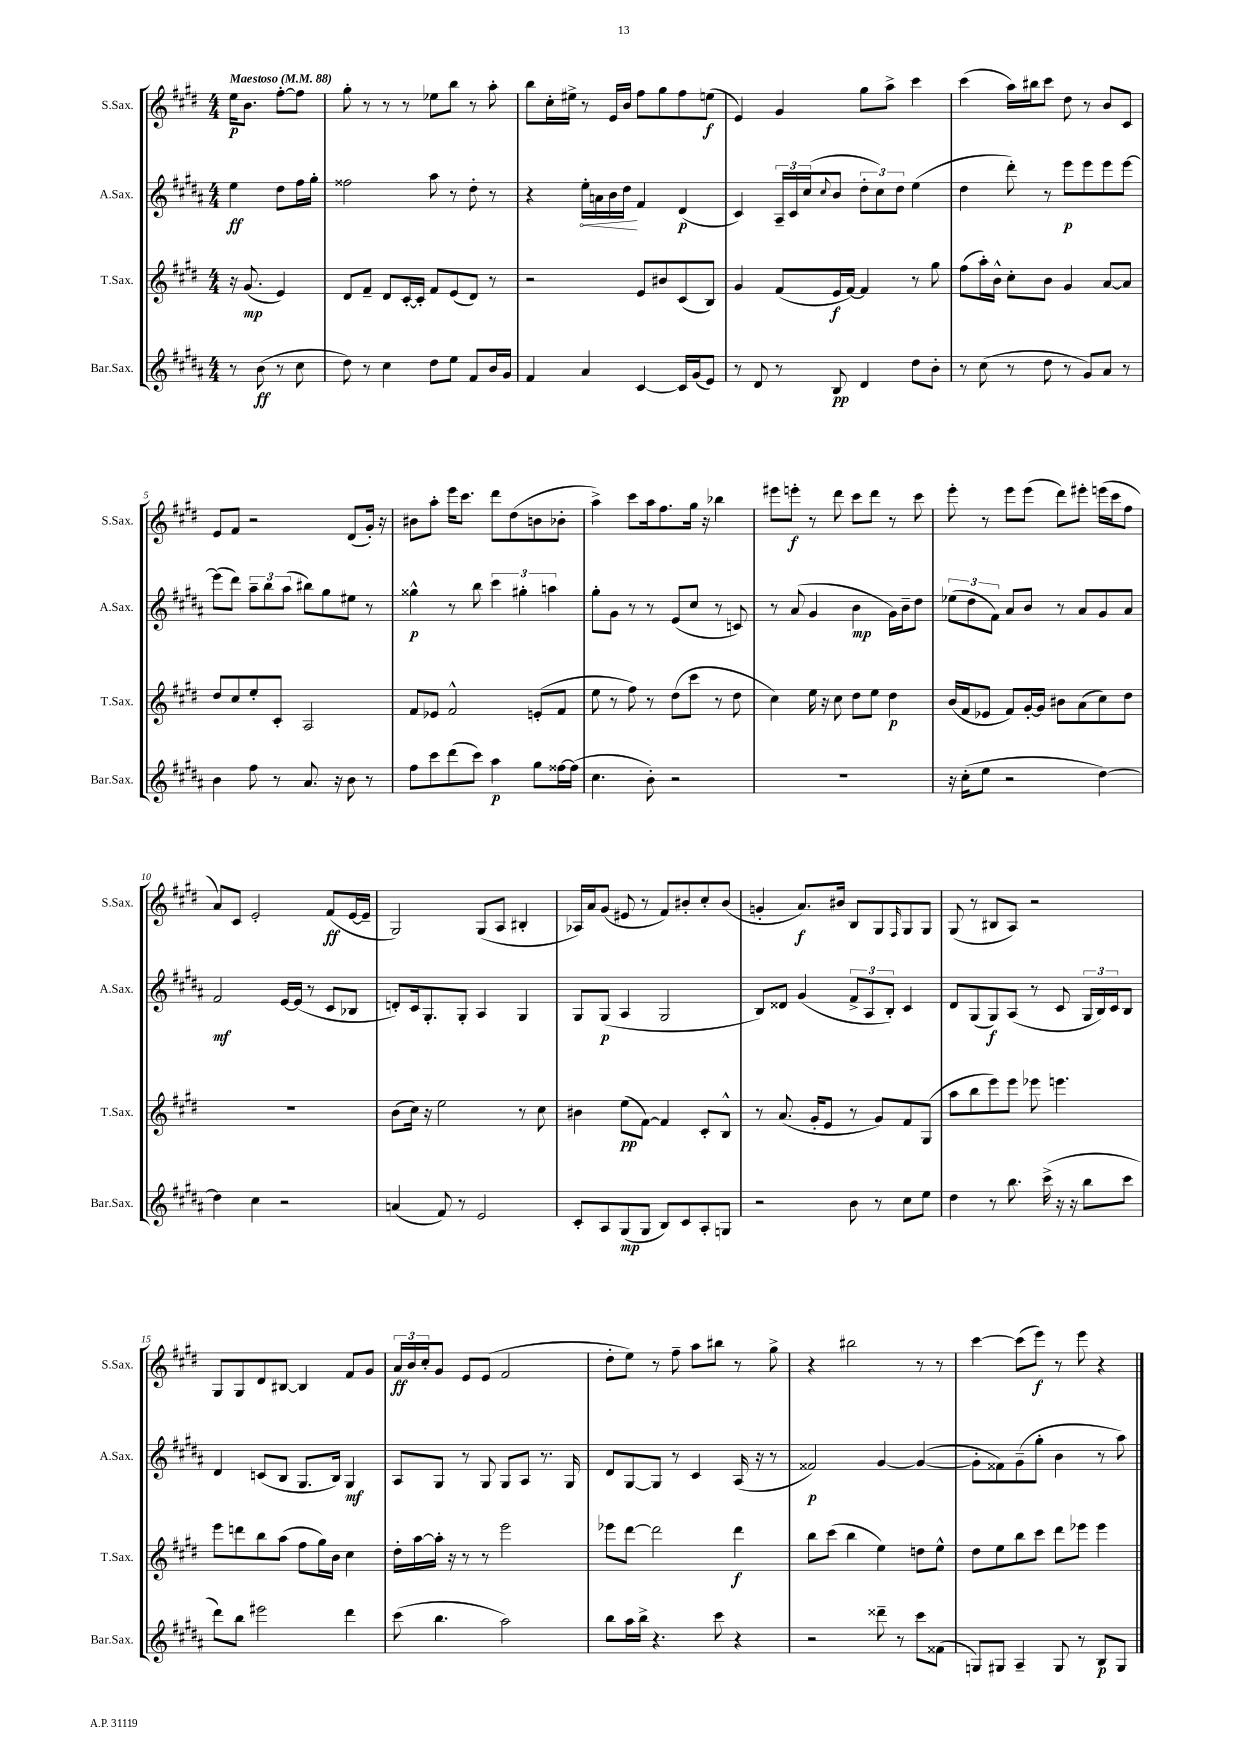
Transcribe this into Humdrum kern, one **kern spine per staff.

**kern	**dynam	**kern	**dynam	**kern	**dynam	**kern	**dynam
*part4	*part4	*part3	*part3	*part2	*part2	*part1	*part1
*staff4	*staff4	*staff3	*staff3	*staff2	*staff2	*staff1	*staff1
*I"Bar.Sax.	*	*I"T.Sax.	*	*I"A.Sax.	*	*I"S.Sax.	*
*I'Bar.Sax.	*	*I'T.Sax.	*	*I'A.Sax.	*	*I'S.Sax.	*
*clefG2	*	*clefG2	*	*clefG2	*	*clefG2	*
*k[f#c#g#d#a#]	*	*k[f#c#g#d#]	*	*k[f#c#g#d#a#]	*	*k[f#c#g#d#]	*
*M4/4	*	*M4/4	*	*M4/4	*	*M4/4	*
*MM88	*	*MM88	*	*MM88	*	*MM88	*
=	=	=	=	=	=	=	=
!	!	!	!	!	!	!LO:TX:a:B:t=Maestoso	!
8r	.	16r	.	4ee\	ff	16ee\KL	p
.	.	(8.g#/	mp	.	.	8.b\J	.
(8b\	ff	.	.	.	.	.	.
8r	.	4e/)	.	8dd#\L	.	[8ff#'\L	.
8cc#\	.	.	.	16ff#\L	.	8ff#\J]	.
.	.	.	.	16gg#'\JJ	.	.	.
=1	=1	=1	=1	=1	=1	=1	=1
8dd#\)	.	8d#/L	.	2ff##X\	.	8gg#'\	.
8r	.	8f#~/J	.	.	.	8r	.
4cc#\	.	8d#/L	.	.	.	8r	.
.	.	[16c#'/L	.	.	.	8r	.
.	.	16c#'/JJ]	.	.	.	.	.
8dd#\L	.	8f#/L	.	8aa#\	.	8ee-X\L	.
8ee\J	.	(8e/	.	8r	.	8bb\J	.
8f#/L	.	8d#/J)	.	8dd#'\	.	8r	.
16b/L	.	8r	.	8r	.	8aa'\	.
16g#/JJ	.	.	.	.	.	.	.
=2	=2	=2	=2	=2	=2	=2	=2
4f#/	.	2r	.	4r	.	8bb\L	.
.	.	.	.	.	.	16cc#'\L	.
.	.	.	.	.	.	16ee#X^\JJ	.
!	!	!	!	!	!LO:HP:b	!	!
4a#/	.	.	.	16ee'\LL	<	8r	.
.	.	.	.	16an\	.	.	.
.	.	.	.	16b\	.	16e/LL	.
.	.	.	.	16dd#\JJ	.	16b/JJ	.
[4c#/	.	8e/L	.	4f#/	[	8ff#\L	.
.	.	8b#X/	.	.	.	8gg#\	.
16c#/LL]	.	(8c#/	.	(4d#/	p	8ff#\	.
(16g#/J	.	.	.	.	.	.	.
8e/J)	.	8B/J)	.	.	.	(8een\J	f
=3	=3	=3	=3	=3	=3	=3	=3
8r	.	4g#/	.	4c#/)	.	4e/)	.
8d#/	.	.	.	.	.	.	.
8r	.	(8f#/L	.	24A#~/LL	.	4g#/	.
.	.	.	.	24c#/	.	.	.
.	.	.	.	(24cc#/J	.	.	.
.	.	.	.	8qqcc#/	.	.	.
8B/	pp	16e/L	f	8b/J	.	.	.
.	.	[16f#/JJ)	.	.	.	.	.
4d#/	.	4f#/]	.	12dd#'\L	.	8gg#\L	.
.	.	.	.	12cc#\)	.	.	.
.	.	.	.	.	.	8aa^\J	.
.	.	.	.	12dd#\J	.	.	.
8dd#\L	.	8r	.	(4ee\	.	4ccc#\	.
8b'\J	.	8gg#\	.	.	.	.	.
=4	=4	=4	=4	=4	=4	=4	=4
8r	.	(8ff#\L	.	4dd#\	.	(4ccc#\	.
(8cc#\	.	16aa'\L)	.	.	.	.	.
.	.	16b^^\JJ	.	.	.	.	.
8r	.	8cc#'\L	.	8ddd#'\)	.	16aa\LL)	.
.	.	.	.	.	.	16bb#X\J	.
8dd#\	.	8b\J	.	8r	.	8ccc#\J	.
8r	.	4g#/	.	8eee\L	p	8dd#\	.
8g#/L)	.	.	.	8eee\	.	8r	.
8a#/J	.	[8a/L	.	8eee\	.	8b/L	.
8r	.	8a/J]	.	[8eee\J	.	8c#/J	.
!!LO:LB:g=z
=5	=5	=5	=5	=5	=5	=5	=5
4b\	.	8dd#/L	.	(8eee\L]	.	8e/L	.
.	.	8cc#/	.	8ddd#\J)	.	8f#/J	.
8ff#\	.	8ee'/	.	12aa#~\L	.	2r	.
.	.	.	.	12bb\	.	.	.
8r	.	8c#'/J	.	.	.	.	.
.	.	.	.	(12aa#\J	.	.	.
8.a#/	.	2A/	.	8bb#X\L)	.	.	.
.	.	.	.	8gg#\	.	.	.
16r	.	.	.	.	.	.	.
8b\	.	.	.	8ee#X\J	.	(8d#/L	.
8r	.	.	.	8r	.	16g#'/Jk)	.
.	.	.	.	.	.	16r	.
=6	=6	=6	=6	=6	=6	=6	=6
8ff#\L	.	8f#/L	.	4gg##X^^\	p	8b#X\L	.
8ccc#\	.	8e-X/J	.	.	.	8aa'\J	.
(8ddd#\	.	2f#^^/	.	8r	.	16eee\KL	.
.	.	.	.	.	.	8.ccc#\J	.
8ccc#\J)	.	.	.	8bb\	.	.	.
4aa#\	p	.	.	6ccc#\	.	8ddd#\L	.
.	.	.	.	.	.	(8dd#\	.
.	.	.	.	6gg#X'\	.	.	.
8gg#\L	.	(8en'/L	.	.	.	8bn\	.
.	.	.	.	6aan\	.	.	.
[16ff##X\L	.	8f#/J	.	.	.	8b-X'\J	.
(16ff##\JJ]	.	.	.	.	.	.	.
=7	=7	=7	=7	=7	=7	=7	=7
4.cc#\	.	8ee\	.	8gg#'\L	.	4aa^\)	.
.	.	8r	.	8g#\J	.	.	.
.	.	8ff#\)	.	8r	.	8ccc#\L	.
8b'\)	.	8r	.	8r	.	16aa\k	.
.	.	.	.	.	.	8.ff#\	.
2r	.	(8dd#\L	.	(8e/L	.	.	.
.	.	8ccc#\J	.	8cc#/J	.	16gg#\Jk	.
.	.	.	.	.	.	16r	.
.	.	8r	.	8r	.	4bb-X\	.
.	.	8dd#\	.	8cn/)	.	.	.
=8	=8	=8	=8	=8	=8	=8	=8
1r	.	4cc#\)	.	8r	.	8eee#X\L	.
.	.	.	.	(8a#/	.	8eeen'\J	f
.	.	16ee\	.	4g#/	.	8r	.
.	.	16r	.	.	.	.	.
.	.	8cc#\	.	.	.	8ddd#\	.
.	.	8dd#\L	.	4b\	mp	8ccc#\L	.
.	.	8ee\J	.	.	.	8ddd#\J	.
.	.	4dd#\	p	16g#\LL)	.	8r	.
.	.	.	.	16b~\J	.	.	.
.	.	.	.	8dd#\J	.	8ccc#\	.
=9	=9	=9	=9	=9	=9	=9	=9
16r	.	(16b/LL	.	(12ee-X\L	.	8eee'\	.
(16cc#'\KL	.	16f#/J	.	.	.	.	.
.	.	.	.	12dd#\	.	.	.
8ee\J	.	8e-X/J	.	.	.	8r	.
.	.	.	.	12f#\J)	.	.	.
2r	.	8f#/L)	.	8a#/L	.	8eee\L	.
.	.	[16g#'/L	.	8b/J	.	(8eee\J	.
.	.	16g#/JJ]	.	.	.	.	.
.	.	8b#X\L	.	8r	.	8ddd#\L)	.
.	.	(8a\	.	8a#/L	.	8eee#X'\J	.
[4dd#\)	.	8cc#\)	.	8g#/	.	(16eeen\LL	.
.	.	.	.	.	.	16ccc#\J	.
.	.	8dd#\J	.	8a#/J	.	8ff#\J	.
!!LO:LB:g=z
=10	=10	=10	=10	=10	=10	=10	=10
4dd#\]	.	1r	.	2f#/	mf	8a/L)	.
.	.	.	.	.	.	8c#/J	.
4cc#\	.	.	.	.	.	2e'/	.
2r	.	.	.	[16e/LL	.	.	.
.	.	.	.	(16e/JJ]	.	.	.
.	.	.	.	8r	.	.	.
.	.	.	.	8c#/L	.	(8f#/L	ff
.	.	.	.	8B-X/J	.	[16e/L	.
.	.	.	.	.	.	16e~/JJ]	.
=11	=11	=11	=11	=11	=11	=11	=11
(4an/	.	(8b\L	.	8dn'/L)	.	2G#/)	.
.	.	16cc#\Jk)	.	16c#/k	.	.	.
.	.	16r	.	8.G#'/	.	.	.
8f#/)	.	2ee\	.	.	.	.	.
8r	.	.	.	8G#'/J	.	.	.
2e/	.	.	.	4A#/	.	(8G#/L	.
.	.	.	.	.	.	8A/J	.
.	.	8r	.	4G#/	.	4B#X'/	.
.	.	8cc#\	.	.	.	.	.
=12	=12	=12	=12	=12	=12	=12	=12
8c#'/L	.	4b#X\	.	8G#/L	.	16A-X/LL)	.
.	.	.	.	.	.	16a/J	.
8A#/	.	.	.	(8G#/J	p	(8g#/J	.
(8G#/	mp	(8ee\L	pp	4A#/	.	8e#X/	.
8G#/J	.	[8f#\J)	.	.	.	8r	.
8B/L)	.	4f#/]	.	2G#/	.	8f#/L)	.
8c#/	.	.	.	.	.	8b#X'/	.
8A#'/	.	8c#'/L	.	.	.	8cc#'/	.
8Gn/J	.	8B^^/J	.	.	.	(8b#/J	.
=13	=13	=13	=13	=13	=13	=13	=13
2r	.	8r	.	8B/L)	.	4gn'/	.
.	.	(8.a/	.	8d##X/J	.	.	.
.	.	.	.	(4g#/	.	8.a/L)	f
.	.	16g#'/KL	.	.	.	.	.
.	.	8e/J	.	.	.	.	.
.	.	.	.	.	.	16b#X/Jk	.
8b\	.	8r	.	12f#^/L	.	8B/L	.
.	.	.	.	12A#/	.	.	.
8r	.	8g#/L)	.	.	.	8G#/	.
.	.	.	.	12B'/J)	.	.	.
.	.	.	.	.	.	16qqF#/	.
8cc#\L	.	8f#/	.	4c#/	.	8G#/	.
8ee\J	.	(8G#/J	.	.	.	8G#/J	.
=14	=14	=14	=14	=14	=14	=14	=14
4dd#\	.	8aa\L	.	8d#/L	.	(8G#/	.
.	.	8bb\	.	(8G#/	.	8r	.
8r	.	8eee\)	.	8G#/)	f	8B#X/L	.
8.bb\	.	8eee\J	.	(8A#/J	.	8A/J)	.
.	.	8eee-X\	.	8r	.	2r	.
(16ccc#^\	.	.	.	.	.	.	.
16r	.	4.eeen\	.	8c#/	.	.	.
16r	.	.	.	.	.	.	.
8bb\L	.	.	.	24G#/LL	.	.	.
.	.	.	.	24B/)	.	.	.
.	.	.	.	24c#/J	.	.	.
8ccc#\J	.	.	.	8B/J	.	.	.
!!LO:LB:g=z
=15	=15	=15	=15	=15	=15	=15	=15
8ddd#\L)	.	8eee\L	.	4d#/	.	8G#/L	.
8bb\J	.	8dddn\	.	.	.	8G#/	.
2eee#X\	.	8bb\	.	(8cn/L	.	8d#/	.
.	.	(8aa\J	.	8B/J	.	[8B#X/J	.
.	.	8ff#\L	.	8.G#/L	.	4B#/]	.
.	.	16gg#\L)	.	.	.	.	.
.	.	16b\JJ	.	16B/Jk)	.	.	.
4ddd#\	.	4cc#\	.	4G#/	mf	8f#/L	.
.	.	.	.	.	.	8g#/J	.
=16	=16	=16	=16	=16	=16	=16	=16
(8ccc#\	.	16dd#'\LL	.	8A#/L	.	24a/LL	ff
.	.	.	.	.	.	24b/	.
.	.	[16aa\	.	.	.	.	.
.	.	.	.	.	.	24cc#'/J	.
4.bb\	.	16aa'\JJ]	.	8G#/J	.	8g#/J	.
.	.	16r	.	.	.	.	.
.	.	8r	.	8r	.	8e/L	.
.	.	8r	.	8G#/	.	(8e/J	.
2aa#\)	.	2eee\	.	8G#/L	.	2f#/	.
.	.	.	.	8A#/J	.	.	.
.	.	.	.	8.r	.	.	.
.	.	.	.	16G#/	.	.	.
=17	=17	=17	=17	=17	=17	=17	=17
8bb\L	.	8eee-X\L	.	8d#/L	.	8dd#'\L	.
16aa#\L	.	[8ddd#\J	.	[8G#/	.	8ee\J)	.
16bb^\JJ	.	.	.	.	.	.	.
4.r	.	2ddd#\]	.	8G#/J]	.	8r	.
.	.	.	.	8r	.	8ff#~\	.
.	.	.	.	4c#/	.	8aa\L	.
8ccc#\	.	.	.	.	.	8bb#X\J	.
4r	.	4ddd#\	f	(16A#/	.	8r	.
.	.	.	.	16r	.	.	.
.	.	.	.	8r	.	8gg#^\	.
=18	=18	=18	=18	=18	=18	=18	=18
2r	.	8bb\L	.	2f##X/)	p	4r	.
.	.	(8ccc#\J	.	.	.	.	.
.	.	4bb\	.	.	.	2bb#X\	.
8ddd##X~\	.	4ee\)	.	[4g#/	.	.	.
8r	.	.	.	.	.	.	.
8ccc#\L	.	8ddn\L	.	(4g#/_	.	8r	.
(8f##X\J	.	8ee^^\J	.	.	.	8r	.
=19	=19	=19	=19	=19	=19	=19	=19
8Gn/L)	.	8dd#\L	.	8g#'\L]	.	[4ccc#\	.
8G#X/J	.	8ee\	.	8f##X\)	.	.	.
4A#~/	.	8bb\	.	(8g#~\	.	(8ccc#\L]	.
.	.	8ccc#\J	.	8gg#'\J	.	8eee\J)	f
8G#/	.	8ddd#\L	.	4b\	.	8r	.
8r	.	8eee-X\J	.	.	.	8eee\	.
8B/L	p	4eee-\	.	8r	.	4r	.
8G#/J	.	.	.	8aa#\)	.	.	.
==	==	==	==	==	==	==	==
*-	*-	*-	*-	*-	*-	*-	*-
